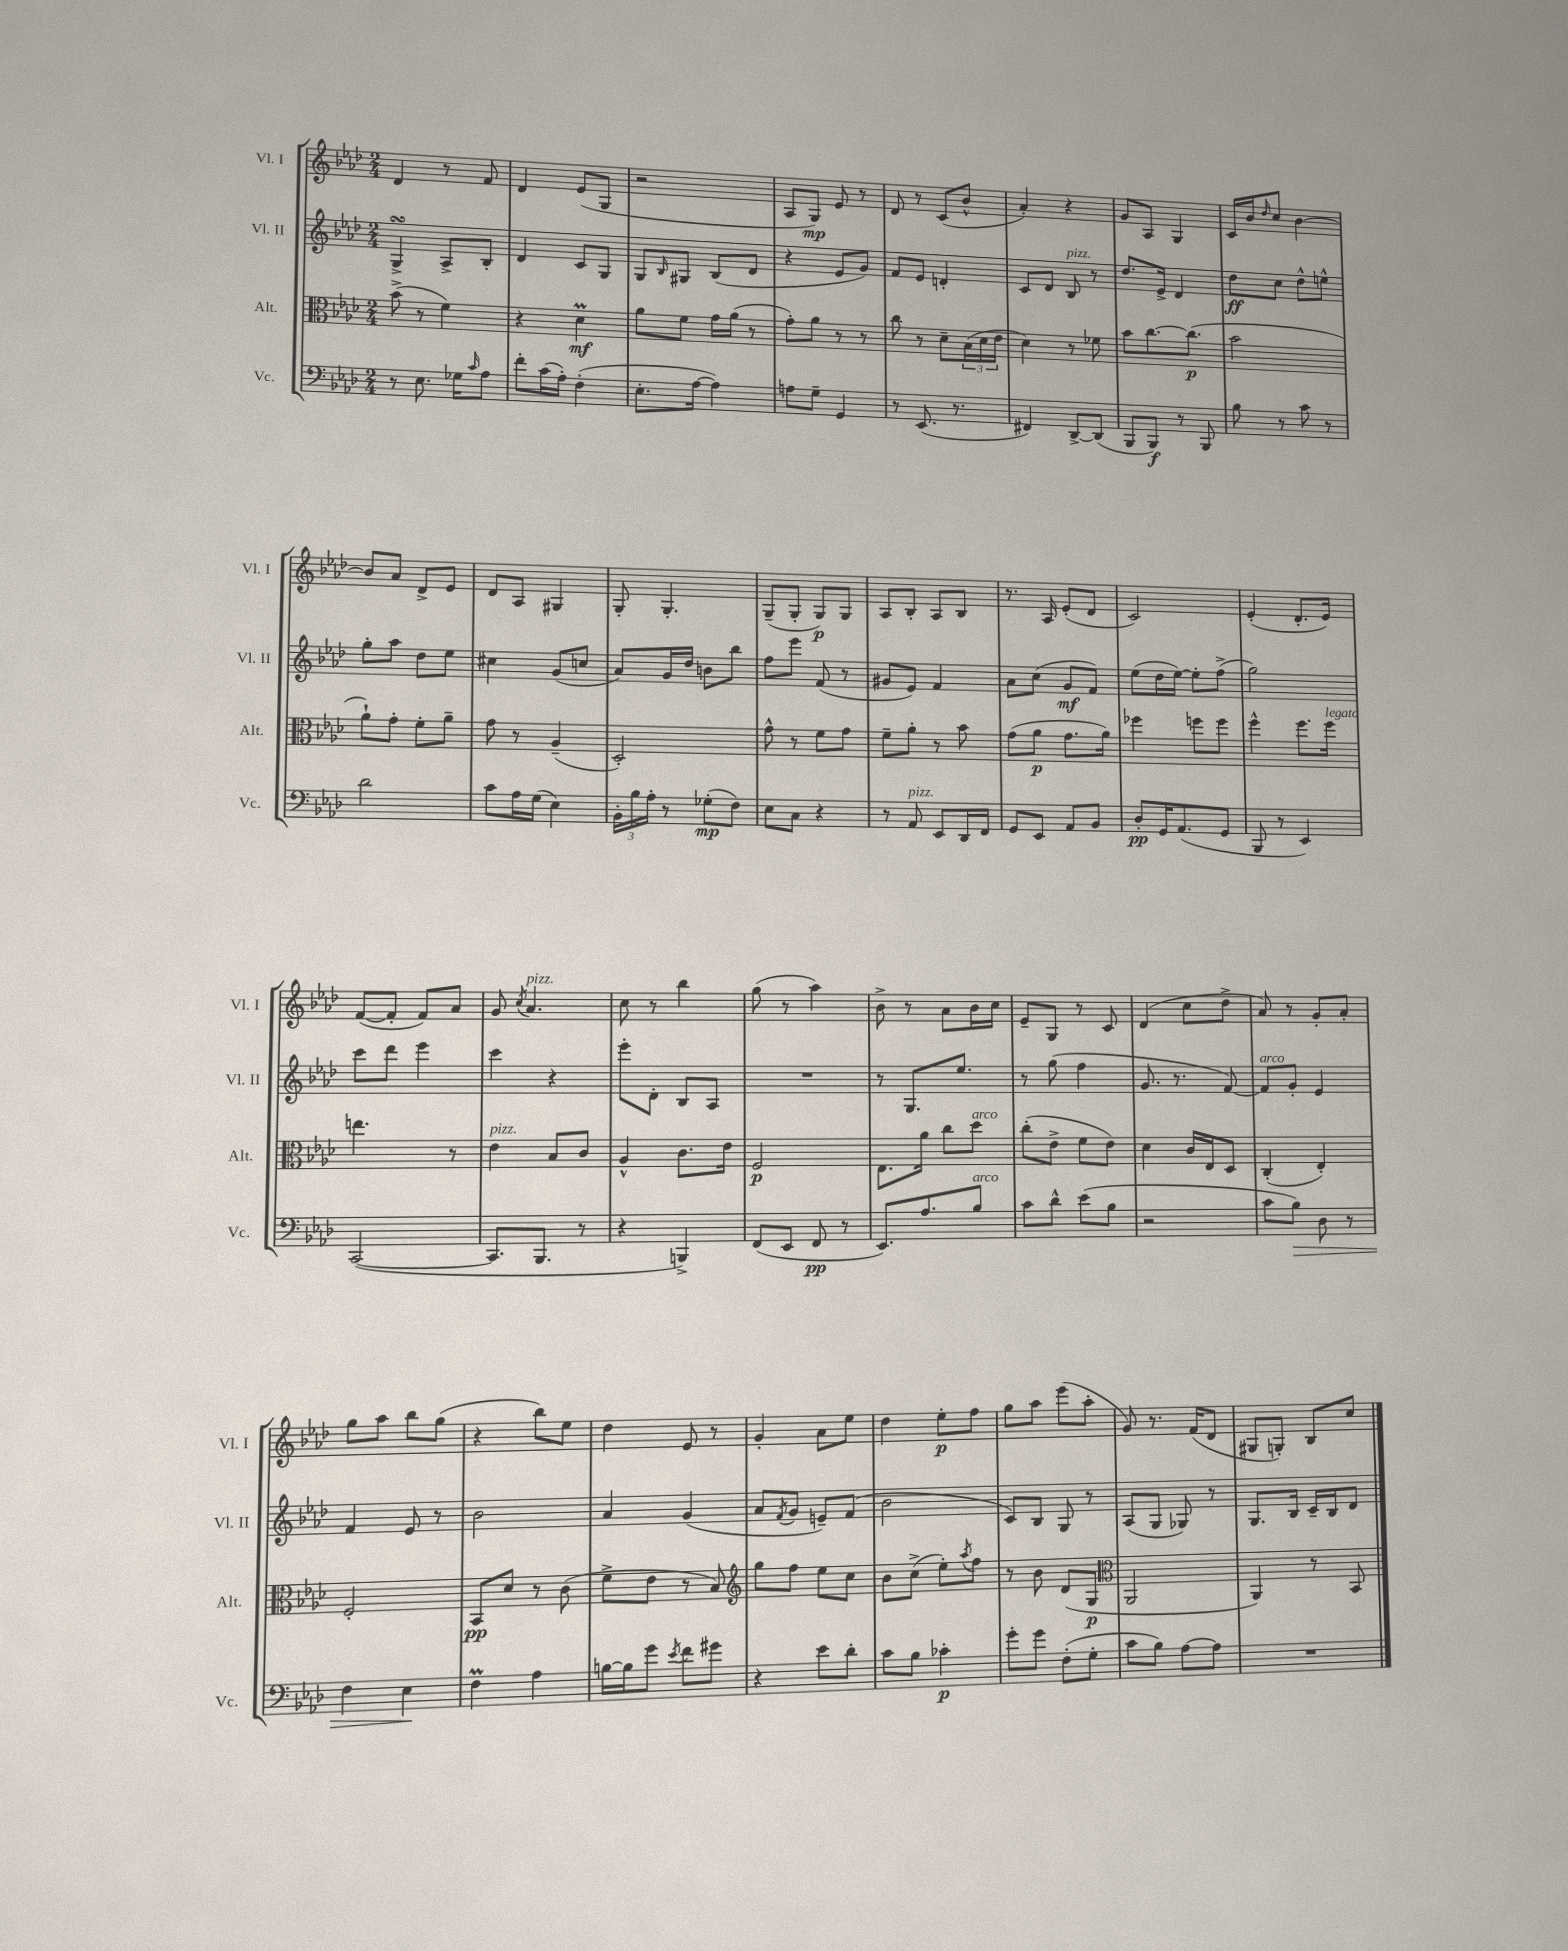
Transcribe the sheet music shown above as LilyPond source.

<<
\new StaffGroup <<
\new Staff = "s0" \with { instrumentName = "Vl. I" shortInstrumentName = "Vl. I" } {
    \clef treble \key aes \major \numericTimeSignature \time 2/4
    des'4 r8 f'8 |
    des'4 ees'8( g8 |
    r2 |
    aes8 g8\mp) ees'8 r8 |
    des'8 r8 c'8( bes'8-^ |
    aes'4-.) r4 |
    g'8 aes8 g4 |
    c'16 bes'16 \grace { des''16 } c''8 bes'4~ |
    bes'8 aes'8 des'8-> ees'8 |
    des'8 aes8 gis4 |
    g8-. g4.-. |
    g8--( g8-. g8\p) g8 |
    aes8 bes8-. aes8 bes8 |
    r8. aes16 ees'8-.( des'8 |
    c'2) |
    ees'4-.( des'8.-. ees'16) |
    f'8~( f'8-. f'8) aes'8 |
    g'8 \acciaccatura { c''8 } aes'4.^\markup { \italic "pizz." } |
    c''8 r8 bes''4 |
    g''8( r8 aes''4) |
    bes'8-> r8 aes'8 bes'16 c''16 |
    ees'8-- g8 r8 c'8 |
    des'4( c''8 des''8-> |
    aes'8) r8 g'8-. aes'8-. |
    g''8 aes''8 bes''8 g''8( |
    r4 bes''8) ees''8 |
    des''4 ees'8 r8 |
    g'4-. aes'8 ees''8 |
    des''4 ees''8-.\p f''8 |
    g''8 aes''8 ees'''8( aes''8-. |
    g'8) r8. f'16( des'8 |
    gis8 g8-.) bes8 c''8 \bar "|." |
}
\new Staff = "s1" \with { instrumentName = "Vl. II" shortInstrumentName = "Vl. II" } {
    \clef treble \key aes \major \numericTimeSignature \time 2/4
    g4->\turn aes8-> bes8-. |
    des'4 c'8 g8 |
    g8 \grace { bes16 } gis8 bes8( des'8 |
    r4 ees'8 g'8) |
    f'8 ees'8 d'4-. |
    c'8 des'8 bes8^\markup { \italic "pizz." } r8 |
    des''8. ees'16-> des'4 |
    des''8\ff c''8 des''8-^ e''8-^ |
    g''8-. aes''8 des''8 ees''8 |
    cis''4 g'8( c''8 |
    aes'8) g'16 des''16 b'8 bes''8 |
    f''8 ees'''8 f'8( r8 |
    gis'8 ees'8) f'4 |
    aes'8 c''8( g'8\mf f'8) |
    ees''8( des''16 ees''16~) ees''8-. f''8->( |
    g''2) |
    c'''8 des'''8 ees'''4 |
    c'''4 r4 |
    ees'''8-. des'8-. bes8 aes8 |
    R2 |
    r8 g8. ees''8. |
    r8 g''8( f''4 |
    g'8. r8. f'8~) |
    f'8^\markup { \italic "arco" } g'8-. ees'4 |
    f'4 ees'8 r8 |
    bes'2 |
    aes'4 g'4( |
    aes'8 \acciaccatura { f'8 } g'8 e'8--) f'8( |
    bes'2 |
    c'8) bes8 g8 r8 |
    aes8( g8 ges8) r8 |
    g8. bes16 c'16-- bes16 des'8 \bar "|." |
}
\new Staff = "s2" \with { instrumentName = "Alt." shortInstrumentName = "Alt." } {
    \clef alto \key aes \major \numericTimeSignature \time 2/4
    bes'8->( r8 f'4) |
    r4 des'4\prall\mf |
    aes'8 f'8 g'16 aes'16( r8 |
    g'8-.) aes'8 r8 r8 |
    c''8 r8 des'8-- \tuplet 3/2 { bes16( des'16 ees'16 } |
    des'4) r8 fes'8 |
    bes'8 c''8.~ c''8.\p( |
    bes'2 |
    aes'8-!) g'8-. f'8-. aes'8-- |
    g'8 r8 aes4--( |
    des2-.) |
    g'8-^ r8 f'8 g'8 |
    f'8-- aes'8-. r8 bes'8 |
    g'8( aes'8\p g'8. aes'16) |
    fes''4 f''8 f''8 |
    f''4-^ f''8. f''16^\markup { \italic "legato" } |
    e''4. r8 |
    ees'4^\markup { \italic "pizz." } bes8 c'8 |
    aes4-^ c'8. ees'16 |
    f2\p |
    ees8. aes'16 c''8 des''8^\markup { \italic "arco" } |
    c''8-.( ees'8-> f'8 ees'8) |
    des'4 c'16 ees16 des8 |
    c4-.( ees4-.) |
    f2-. |
    bes,8\pp des'8 r8 c'8( |
    f'8-> ees'8 r8 bes8) |
    \clef treble g''8 f''8 ees''8 c''8 |
    bes'8 c''8->( ees''8-.) \acciaccatura { aes''8 } f''8 |
    r8 bes'8 des'8( g8\p |
    \clef alto aes,2 |
    aes,4) r8 bes,8 \bar "|." |
}
\new Staff = "s3" \with { instrumentName = "Vc." shortInstrumentName = "Vc." } {
    \clef bass \key aes \major \numericTimeSignature \time 2/4
    r8 ees8. ges16 \grace { c'16 } aes8 |
    f'8-. c'16( aes16-.) f4-.( |
    ees8.-. aes16~ aes4) |
    a8 g8-- g,4 |
    r8 ees,8.( r8. |
    fis,4) des,8~-> des,8( |
    bes,,8 bes,,8\f) r8 bes,,8 |
    bes8 r8 c'8 r8 |
    des'2 |
    c'8 aes16 g16( ees4) |
    \tuplet 3/2 { bes,16-. bes16 aes16-. } r8 ges8-.\mp( f8) |
    ees8 c8 r4 |
    r8 aes,8^\markup { \italic "pizz." } ees,8 des,16 f,16 |
    g,8 ees,8 aes,8 bes,8 |
    des8-.\pp g,16 aes,8.( g,8 |
    bes,,8 r8 ees,4) |
    c,2~( |
    c,8. bes,,8. r8 |
    r4 b,,4->) |
    f,8( ees,8 f,8\pp r8 |
    ees,8.) aes8. bes8^\markup { \italic "arco" } |
    c'8 des'8-^ ees'8( bes8 |
    r2 |
    c'8 bes8\>) des8 r8 |
    f4 ees4\! |
    f4\prall aes4 |
    b16~ b16 g'8 \acciaccatura { ees'8 } f'8 gis'8 |
    r4 ees'8 des'8-. |
    c'8 bes8 ces'4-.\p |
    g'8-. g'8 f8-.( g8-. |
    c'8 bes8) aes8~ aes8 |
    R2 \bar "|." |
}
>>
>>
\layout { \context { \Score \remove "Bar_number_engraver" } }
